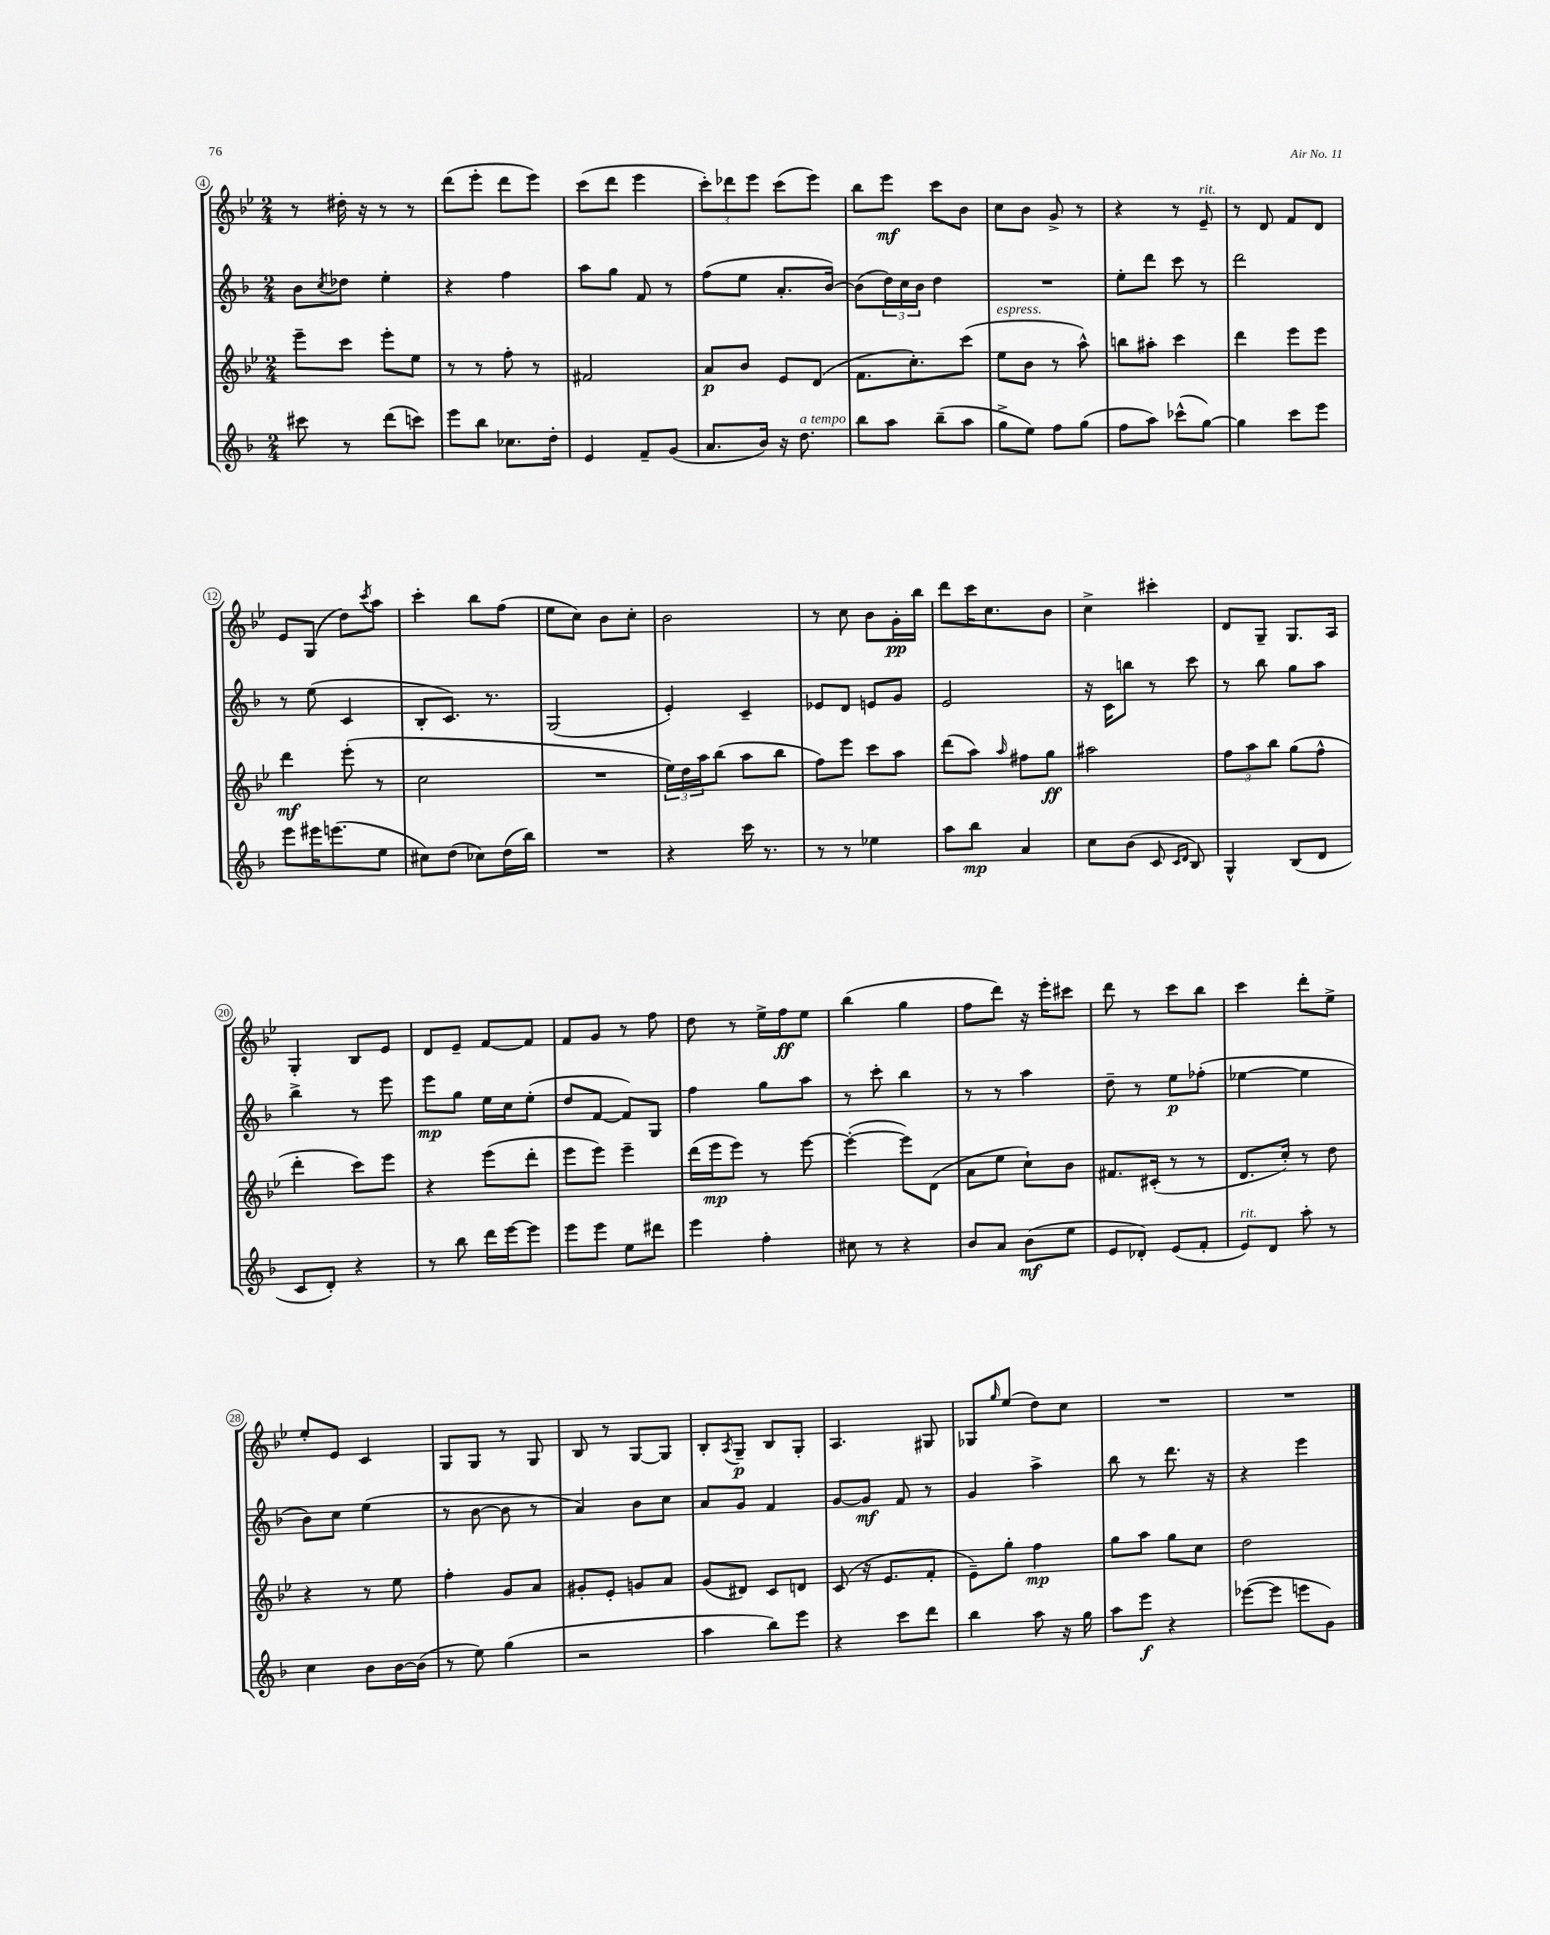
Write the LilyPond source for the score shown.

<<
\new StaffGroup <<
\new Staff = "s0" {
    \clef treble \key bes \major \numericTimeSignature \time 2/4
    r8 dis''16-. r16 r8 r8 |
    d'''8( ees'''8-. d'''8 ees'''8) |
    c'''8( d'''8 ees'''4 |
    \tuplet 3/2 { c'''8-.) des'''8 ees'''8 } c'''8( ees'''8) |
    bes''8 ees'''8\mf c'''8 bes'8 |
    c''8 bes'8 g'8-> r8 |
    r4 r8 ees'8--^\markup { \italic "rit." } |
    r8 d'8 f'8 d'8 |
    ees'8 g8( d''8) \acciaccatura { c'''8 } a''8 |
    c'''4-. bes''8 f''8( |
    ees''8 c''8) bes'8 c''8-. |
    bes'2 |
    r8 c''8 bes'8 g'16-.\pp bes''16 |
    d'''8 c'''16 c''8. bes'8 |
    c''4-> cis'''4-. |
    d'8 g8-- g8. a16 |
    g4-. bes8 ees'8 |
    d'8 ees'8-- f'8~ f'8 |
    f'8 g'8 r8 f''8 |
    d''8 r8 ees''16-> f''16\ff ees''8 |
    bes''4( g''4 |
    f''8 d'''8) r16 ees'''16-. cis'''8 |
    d'''8 r8 c'''8 bes''8 |
    c'''4 d'''8-. ees''8-> |
    ees''8-. ees'8 c'4 |
    g8 g8 r8 g8 |
    bes8 r8 g8~ g8 |
    bes8-. \acciaccatura { a8 } g8--\p bes8 g8-. |
    a4. gis8 |
    ges8 \grace { g''16 } ees''8( d''8) c''8 |
    R2 |
    R2 \bar "|." |
}
\new Staff = "s1" {
    \clef treble \key f \major \numericTimeSignature \time 2/4
    bes'8 \acciaccatura { c''8 } des''8 e''4-. |
    r4 f''4 |
    a''8 g''8 f'8 r8 |
    f''8( e''8 a'8.-. bes'16~) |
    bes'8( \tuplet 3/2 { d''16) c''16 bes'16 } d''4 |
    R2 |
    e''8-. d'''8 c'''8 r8 |
    d'''2 |
    r8 e''8( c'4 |
    bes8-. c'8.) r8. |
    g2( |
    e'4-.) c'4-- |
    ees'8 d'8 e'8 g'8 |
    e'2 |
    r16 c'16 b''8 r8 c'''8 |
    r8 bes''8 g''8 a''8 |
    bes''4-> r8 e'''8 |
    e'''8\mp g''8 e''16 c''16 e''8-.( |
    d''8 f'8~ f'8) g8 |
    f''4 g''8 a''8 |
    r8 c'''8-. bes''4 |
    r8 r8 a''4 |
    d''8-- r8 e''8\p fes''8-.( |
    ees''4~ ees''4 |
    bes'8) c''8 e''4( |
    r8 bes'8~ bes'8 r8 |
    a'4) bes'8 c''8 |
    a'8 g'8 f'4 |
    g'8~ g'8\mf f'8 r8 |
    g'4 a''4-> |
    bes''8 r8 d'''8. r16 |
    r4 e'''4 \bar "|." |
}
\new Staff = "s2" {
    \clef treble \key bes \major \numericTimeSignature \time 2/4
    ees'''8-- c'''8 ees'''8-. ees''8 |
    r8 r8 f''8-. r8 |
    fis'2 |
    a'8\p bes'8 ees'8 d'8( |
    f'8. c''8.-.) c'''8( |
    ees''8^\markup { \italic "espress." } bes'8 r8 a''8-^) |
    b''8 ais''8-. c'''4 |
    d'''4 ees'''8 ees'''8 |
    d'''4\mf ees'''8-.( r8 |
    c''2 |
    R2 |
    \tuplet 3/2 { ees''16) d''16 a''16 } bes''8( a''8 bes''8 |
    f''8) ees'''8 c'''8 a''8 |
    d'''8( a''8) \grace { a''16 } fis''8 g''8\ff |
    ais''2 |
    \tuplet 3/2 { f''8 a''8 bes''8 } g''8( f''8-^ |
    d'''4-. c'''8) ees'''8 |
    r4 ees'''8( d'''8-. |
    ees'''8 ees'''8) ees'''4-- |
    d'''16( ees'''16\mp ees'''8) r8 ees'''8~ |
    ees'''4~-.( ees'''8) d'8( |
    a'8 ees''8 c''8-!) bes'8 |
    fis'8. cis'16-.( r8 r8 |
    d'8. c''16-.) r8 d''8 |
    r4 r8 ees''8 |
    f''4-. g'8 a'8 |
    gis'8-. ees'8-. g'8 a'8 |
    g'8( dis'8) c'8 d'8 |
    c'8( r16 ees'8. f'8-. |
    ees'8--) g''8-. f''4\mp |
    g''8 a''8 g''8 c''8 |
    d''2 \bar "|." |
}
\new Staff = "s3" {
    \clef treble \key f \major \numericTimeSignature \time 2/4
    cis'''8 r8 d'''8( c'''8) |
    e'''8 bes''8 ces''8. d''16-. |
    e'4 f'8-- g'8( |
    a'8. bes'16) r16 d''8.^\markup { \italic "a tempo" } |
    bes''8 a''8 bes''8--( a''8 |
    g''8-> e''8) f''8 g''8( |
    f''8 a''8) ces'''8-^( g''8~) |
    g''4 c'''8 e'''8 |
    e'''8 eis'''16 e'''8.( e''8 |
    cis''8) d''8( ces''8) d''16( bes''16) |
    R2 |
    r4 c'''16 r8. |
    r8 r8 ees''4 |
    a''8 bes''8\mp a'4 |
    c''8 bes'8( c'8 \grace { c'16 d'16 } bes8) |
    g4-^ bes8( d'8 |
    c'8 d'8-.) r4 |
    r8 bes''8 d'''16 e'''16~ e'''8 |
    e'''8 e'''8 e''8 dis'''8 |
    e'''4 f''4-. |
    cis''8 r8 r4 |
    bes'8 a'8 bes'8\mf( e''8 |
    e'8 des'8-.) e'8( f'8-. |
    e'8^\markup { \italic "rit." }) d'8 a''8-. r8 |
    c''4 bes'8 bes'16~ bes'16( |
    r8 e''8) g''4( |
    r2 |
    a''4 bes''8) e'''8 |
    r4 c'''8 d'''8 |
    bes''4 a''8 r16 g''16 |
    a''8 e'''8\f r4 |
    ees'''8~( ees'''8 e'''8 g'8) \bar "|." |
}
>>
>>
\layout { \context { \Score currentBarNumber = #4 \override BarNumber.stencil = #(make-stencil-circler 0.1 0.3 ly:text-interface::print) } }
